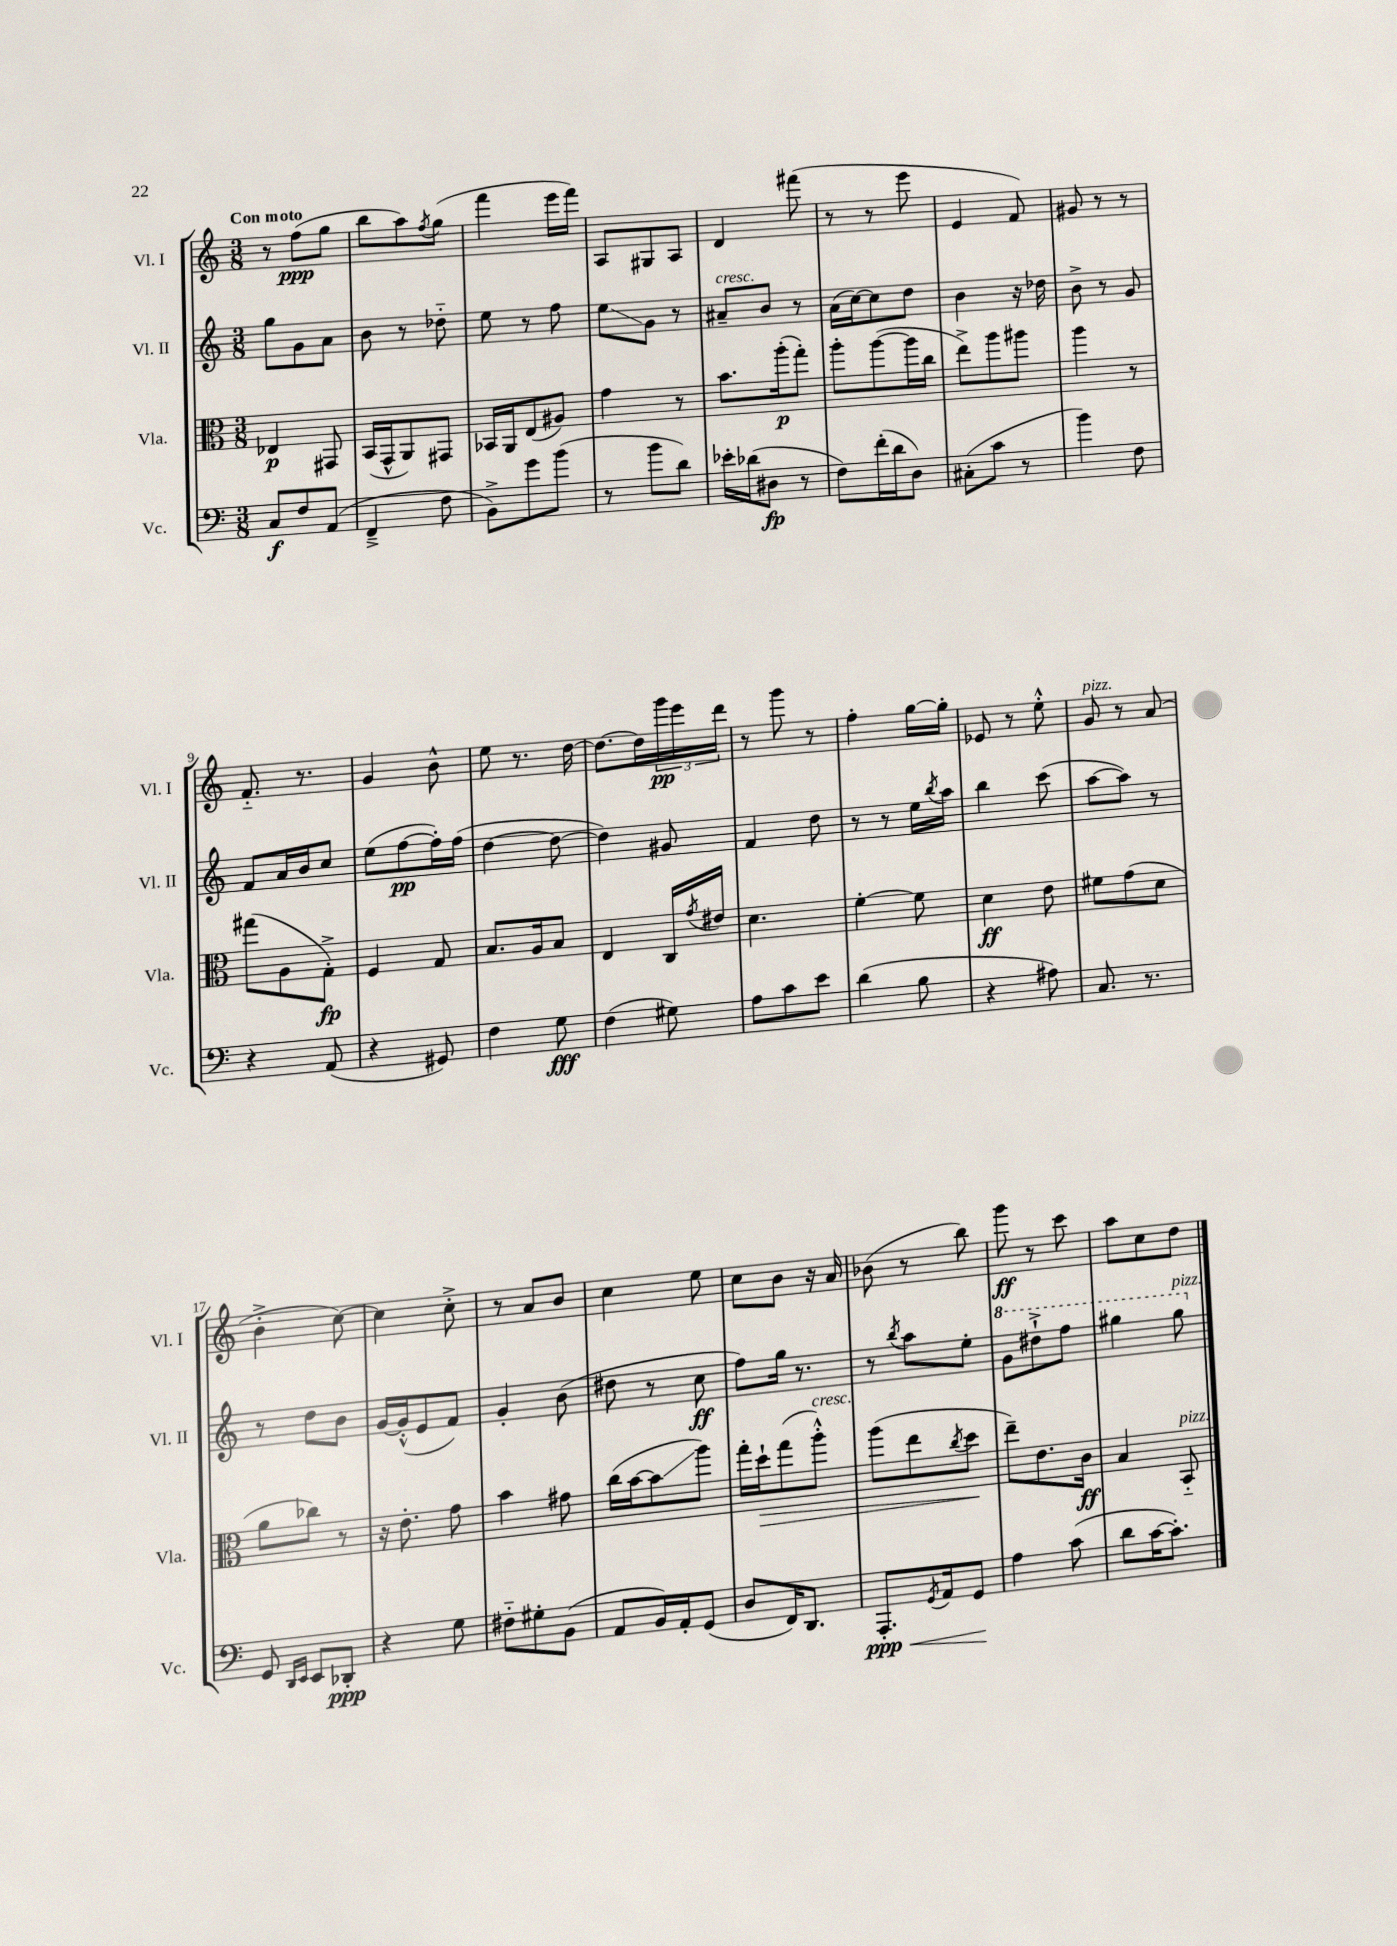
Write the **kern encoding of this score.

**kern	**kern	**kern	**kern
*staff4	*staff3	*staff2	*staff1
*clefF4	*clefC3	*clefG2	*clefG2
*k[]	*k[]	*k[]	*k[]
*M3/8	*M3/8	*M3/8	*M3/8
8C/L	4E-/	8gg\L	8r
8F/	.	8g\	(8ff\L
(8AA/J	8GG#/	8a\J	8gg\J
=	=	=	=
4FF~^/	(16BB/LL	8b\	8bb\L
.	16GG^^/J	.	.
.	8AA/)	8r	8aa\)
.	.	.	8qff/
8F\	8GG#/J	8dd-'~\	(8gg\J
=	=	=	=
8BB^\L)	16BB-/LL	8ee\	4fff\
.	16AA/J	.	.
8g\	(8E/	8r	.
(8b\J	8A#/J)	8ff\	16eee\LL
.	.	.	16fff\JJ)
=	=	=	=
8r	4g\	8ee\L	8A/L
8b\L	.	8g\J	8G#/
8d\J)	8r	8r	8A/J
=	=	=	=
16e-'\LL	8.b\L	8a#~/L	4d/
(16d-\J	.	.	.
8D#\J	.	8b/J	.
.	(16aa'\k	.	.
8r	8gg'\J)	8r	(8fff#\
=	=	=	=
8F\L)	8aa'\L	(16a\LL	8r
.	.	[16cc\J)	.
(16f'\L	([8aa\	8cc\]	8r
16d\J	.	.	.
8D\J)	16aa\]L	8dd\J	8eee\
.	16cc\JJ	.	.
=	=	=	=
(8C#'\L	8ee^\L)	4b\	4e/
8c\J	8aa\	.	.
8r	8aa#\J	16r	8f/)
.	.	16dd-\	.
=	=	=	=
4b\)	4aa\	8b^\	8g#/
.	.	8r	8r
8F\	8r	8g/	8r
=	=	=	=
4r	(8gg#\L	8f/L	8.f'~/
.	8A\	16a/L	.
.	.	16b/J	8.r
(8AA/	8G'^\J)	8cc/J	.
=	=	=	=
4r	4F/	(8ee\L	4g/
.	.	[8ff\	.
8GG#/)	8G/	16ff'\]L)	8b^^\
.	.	(16ff\JJ	.
=	=	=	=
4F\	8.B/L	[4dd\	8ee\
.	.	.	8.r
.	16A/k	.	.
8G\	8B/J	8dd\_	.
.	.	.	[16dd\
=	=	=	=
(4F\	4E/	4dd\])	8.dd\_L
.	.	.	16dd\]L
8G#\)	16C/LL	8g#/	24ggg\
.	.	.	24eee\
.	8qg/	.	.
.	16e#/JJ	.	.
.	.	.	24ddd\JJ
=	=	=	=
8A\L	4.d\	4f/	8r
8c\	.	.	8ggg\
8e\J	.	8dd\	8r
=	=	=	=
(4d\	[4f'\	8r	4ff'\
.	.	8r	.
8B\	8f\]	16ee\LL	[16gg\LL
.	.	8qbb/	.
.	.	16aa\JJ	16gg'\]JJ
=	=	=	=
4r	4d\	4bb\	8e-/
.	.	.	8r
8A#\)	8e\	(8ccc\	8ee'^^\
=	=	=	=
8.C/	8f#\L	[8aa\L	8g/
.	(8g\	8aa\]J)	8r
8.r	.	.	.
.	8d\J	8r	(8a/
=	=	=	=
8GG/	8a\L	8r	4b'^\
16qqDD/LL	.	.	.
16qqEE/JJ	.	.	.
8EE/L	8cc-\J)	8dd\L	.
8DD-'/J	8r	8b\J	[8cc\)
=	=	=	=
4r	16r	[16g/LL	4cc\]
.	8.e'\	(16g'^^/]J	.
.	.	8e/	.
8G\	8g\	8f/J)	8cc'^\
=	=	=	=
8F#'~\L	4b\	4g'/	8r
8G#'\	.	.	8a/L
(8BB\J	8g#\	(8b\	8b/J
=	=	=	=
8AA/L	(16cc\LL	8dd#\	4cc\
.	[16b\J	.	.
16BB/L)	8b\]	8r	.
16AA'/J	.	.	.
(8GG/J	8aa\J)	8cc\	8ee\
=	=	=	=
8D/L	16gg'\LL	8ff\L)	8cc\L
.	16dd`\J	.	.
16FF/K)	(8gg\	16gg\Jk	8b\J
8.DD/J	.	8.r	.
.	8aa'^^\J)	.	16r
.	.	.	16a/
=	=	=	=
8.AAA'/L	(8aa\L	8r	(8b-\
.	.	8qbb/	.
.	8ee\	8aa\L	8r
8qGG/	.	.	.
16AA/k	.	.	.
.	8qcc/	.	.
8GG/J	8dd\J	8ee'\J	8bb\)
=	=	=	=
4A\	8ee~\L)	8gg\L	8ggg\
.	8.e\	8ddd#`^\	8r
(8c\	.	8fff\J	8ccc\
.	16c\Jk	.	.
=	=	=	=
8d\L	4B/	4ggg#\	8aa\L
[16c\K	.	.	8cc\
8.c'\]J)	.	.	.
.	8BB'~/	8ggg#\	8dd\J
==	==	==	==
*-	*-	*-	*-
